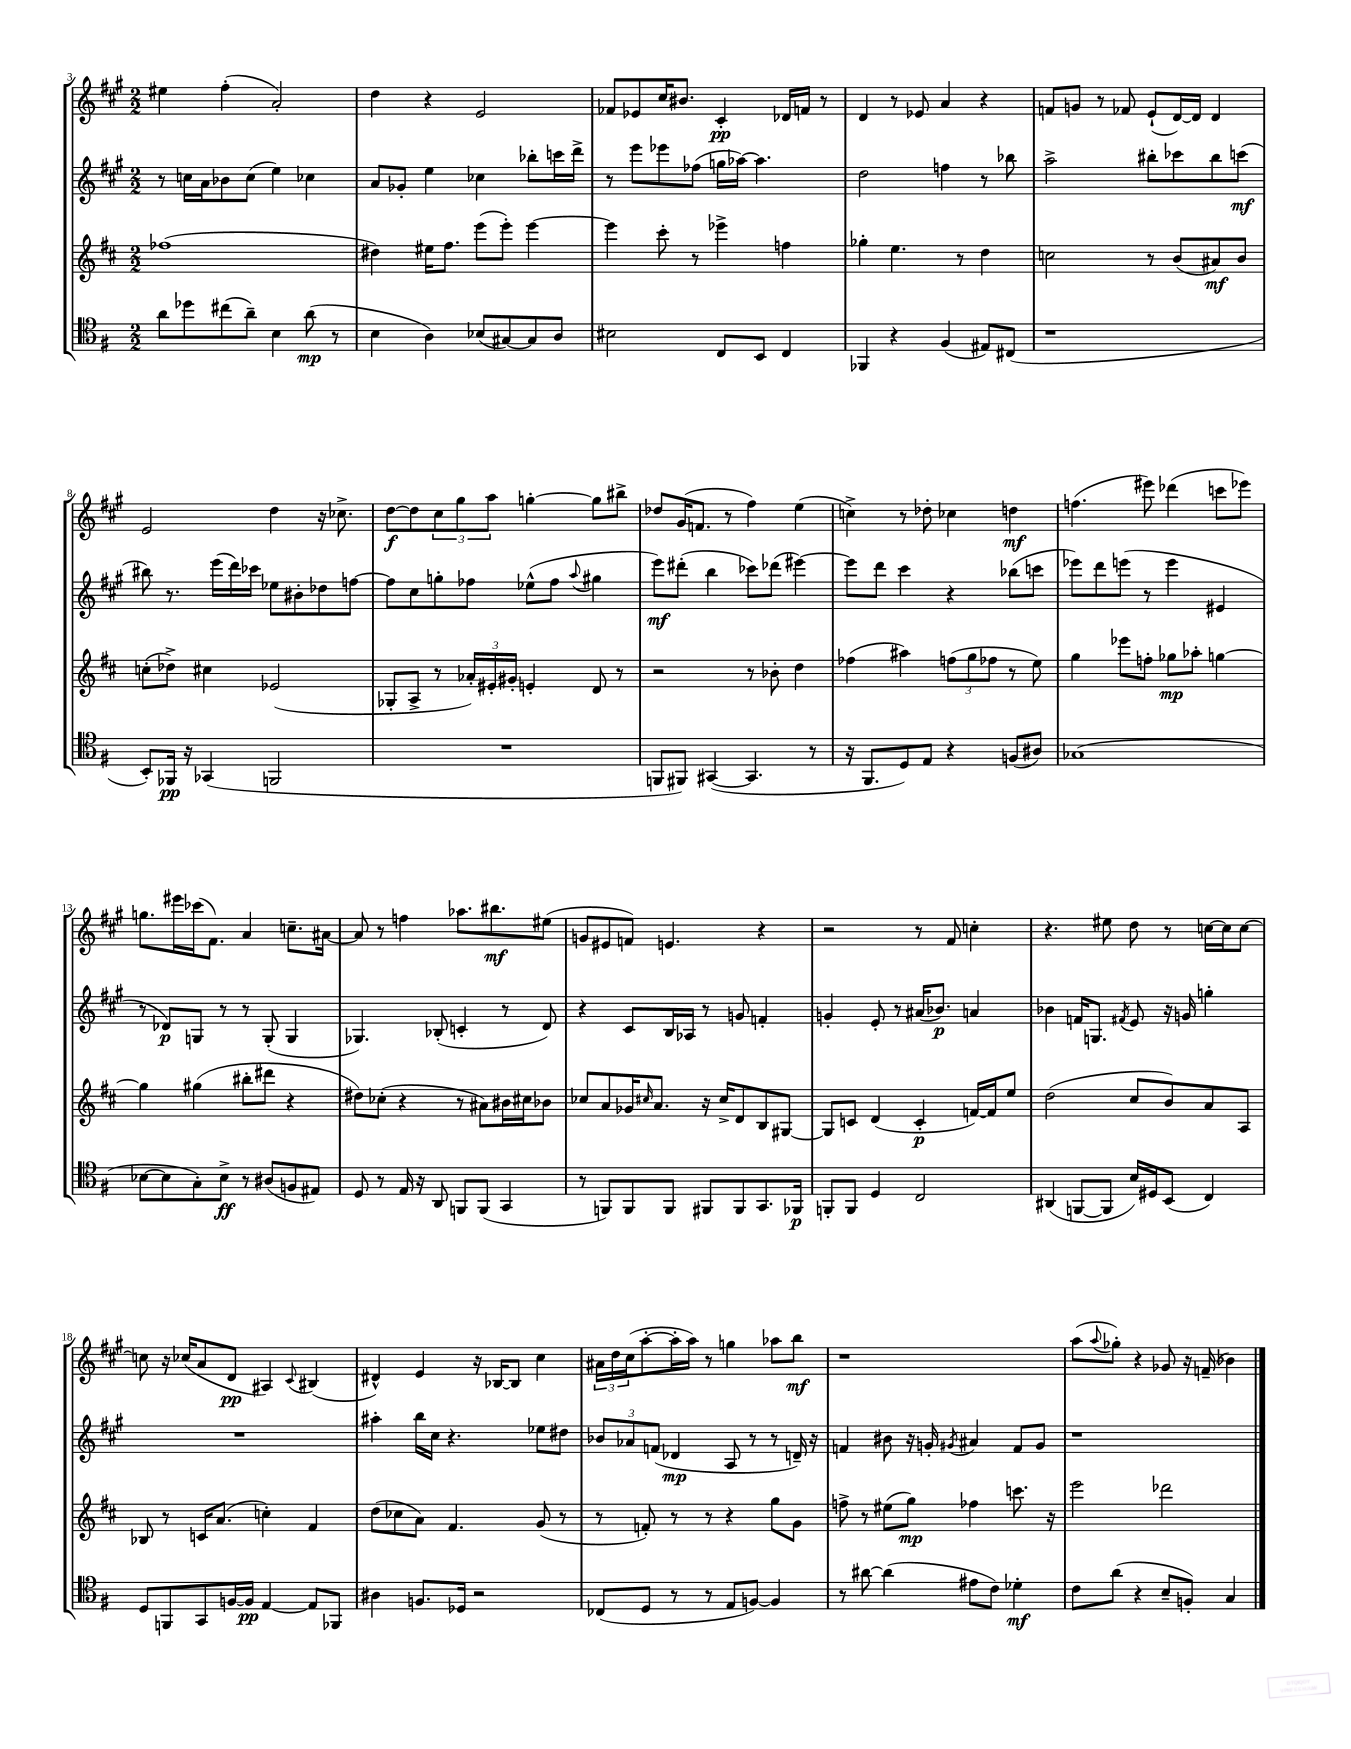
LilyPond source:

<<
\new StaffGroup <<
\new Staff = "s0" {
    \clef treble \key a \major \numericTimeSignature \time 2/2
    eis''4 fis''4-.( a'2-.) |
    d''4 r4 e'2 |
    fes'8 ees'8 cis''16 bis'8. cis'4-.\pp des'16 f'16 r8 |
    d'4 r8 ees'8 a'4 r4 |
    f'8 g'8 r8 fes'8 e'8-!( d'16~) d'16 d'4 |
    e'2 d''4 r16 ces''8.-> |
    d''8~\f d''8 \tuplet 3/2 { cis''8 gis''8 a''8 } g''4~-. g''8 bis''8-> |
    des''8 gis'16( f'8. r8 fis''4) e''4( |
    c''4->) r8 des''8-. ces''4 d''4\mf |
    f''4.( eis'''8) des'''4( c'''8 ees'''8) |
    g''8. eis'''16 ces'''16( fis'8.) a'4 c''8.-- ais'16~ |
    ais'8 r8 f''4 aes''8. bis''8.\mf eis''8( |
    g'8 eis'8 f'8) e'4. r4 |
    r2 r8 fis'8 c''4-. |
    r4. eis''8 d''8 r8 c''16~ c''16 c''8~ |
    c''8 r16 ces''16( a'8 d'8\pp ais4) \appoggiatura { cis'8 } bis4( |
    dis'4-^) e'4 r16 bes16~ bes8 cis''4 |
    \tuplet 3/2 { ais'16 d''16 cis''16( } a''8~-. a''16-. a''16) r8 g''4 aes''8 b''8\mf |
    r1 |
    a''8( \appoggiatura { a''8 } ges''8-.) r4 ges'8 r16 f'16--( bes'4) \bar "|." |
}
\new Staff = "s1" {
    \clef treble \key a \major \numericTimeSignature \time 2/2
    r8 c''16 a'16 bes'8 c''8( e''4) ces''4 |
    a'8 ges'8-. e''4 ces''4 bes''8-. c'''16 d'''16-> |
    r8 e'''8 ees'''8 fes''8( g''16 aes''16~) aes''4. |
    d''2 f''4 r8 bes''8 |
    a''2-> bis''8-. ces'''8 bis''8 c'''8\mf( |
    bis''8) r8. e'''16( d'''16) ces'''16 ees''8 bis'8-. des''8 f''8~ |
    f''8 cis''8 g''8-. fes''8 ees''8-^( fes''8 \appoggiatura { a''8 } gis''4 |
    e'''8\mf) dis'''8-.( b''4 ces'''8) des'''8( eis'''4~) |
    eis'''8 d'''8 cis'''4 r4 bes''8( c'''8 |
    ees'''8) d'''8 e'''8( r8 e'''4 eis'4 |
    r8 des'8\p) g8 r8 r8 g8-.( g4 |
    ges4.) bes8-.( c'4-. r8 d'8) |
    r4 cis'8 b16 aes16 r8 g'8 f'4-. |
    g'4-. e'8-. r8 ais'16( bes'8.\p) a'4 |
    bes'4 f'16 g8. \acciaccatura { fis'8 } e'8 r16 g'16 g''4-. |
    R1 |
    ais''4-. b''16 cis''16 r4. ees''8 dis''8 |
    \tuplet 3/2 { bes'8 aes'8 f'8( } des'4\mp a8 r8 r8 d'16--) r16 |
    f'4 bis'8 r16 g'16-. \acciaccatura { gis'8 } ais'4 f'8 gis'8 |
    r1 \bar "|." |
}
\new Staff = "s2" {
    \clef treble \key d \major \numericTimeSignature \time 2/2
    fes''1( |
    dis''4) eis''16 fis''8. e'''8( e'''8-.) e'''4~ |
    e'''4 cis'''8-. r8 ees'''4-> f''4 |
    ges''4-. e''4. r8 d''4 |
    c''2 r8 b'8( ais'8\mf) b'8 |
    c''8-.( des''8->) cis''4 ees'2( |
    ges8-. a8-> r8 \tuplet 3/2 { aes'16-.) eis'16-. gis'16-. } e'4-. d'8 r8 |
    r2 r8 bes'8-. d''4 |
    fes''4( ais''4) \tuplet 3/2 { f''8( g''8 fes''8 } r8 e''8) |
    g''4 ees'''8 f''8-. ges''8\mp aes''8-. g''4~ |
    g''4 gis''4( bis''8-. dis'''8 r4 |
    dis''8) ces''8-.( r4 r8 ais'8) bis'16 cis''16 bes'8 |
    ces''8 a'8 ges'16 \grace { cis''16 } a'8. r16 cis''16-> d'8 b8 gis8~ |
    gis8 c'8 d'4( c'4-.\p f'16~) f'16 e''8 |
    d''2( cis''8 b'8) a'8 a8 |
    bes8 r8 c'16 a'8.( c''4-.) fis'4 |
    d''8( ces''8 a'8) fis'4. g'8( r8 |
    r8 f'8-.) r8 r8 r4 g''8 g'8 |
    f''8-> r8 eis''8( g''8\mp) fes''4 c'''8. r16 |
    e'''2 des'''2 \bar "|." |
}
\new Staff = "s3" {
    \clef tenor \key g \major \numericTimeSignature \time 2/2
    a'8 des''8 cis''8( a'8--) b4 a'8\mp( r8 |
    b4 a4) bes8( gis8~) gis8 a8 |
    bis2 c8 b,8 c4 |
    fes,4 r4 fis4( eis8) cis8( |
    r1 |
    b,8-.) fes,16\pp r16 ges,4( f,2 |
    R1 |
    f,8 fis,8) gis,4~( gis,4. r8 |
    r16 fis,8. d8) e8 r4 f8( ais8) |
    ges1( |
    bes8~ bes8 g8-.) bes8->\ff r8 ais8( f8 eis8) |
    d8 r8 e16 r16 a,8 f,8 f,8( g,4 |
    r8 f,8) f,8 f,8 fis,8 fis,8 g,8. fes,16\p |
    f,8-. f,8 d4 c2 |
    ais,4( f,8~ f,8 b16) dis16 b,8( c4) |
    d8 f,8 g,8 f16~ f16\pp e4~ e8 fes,8 |
    ais4 f8. des16 r2 |
    ces8( d8 r8 r8 e8 f8~) f4 |
    r8 ais'8~ ais'4( eis'8 c'8) des'4-.\mf |
    c'8 a'8( r4 b8-- f8-.) g4 \bar "|." |
}
>>
>>
\layout { \context { \Score currentBarNumber = #3 } }
